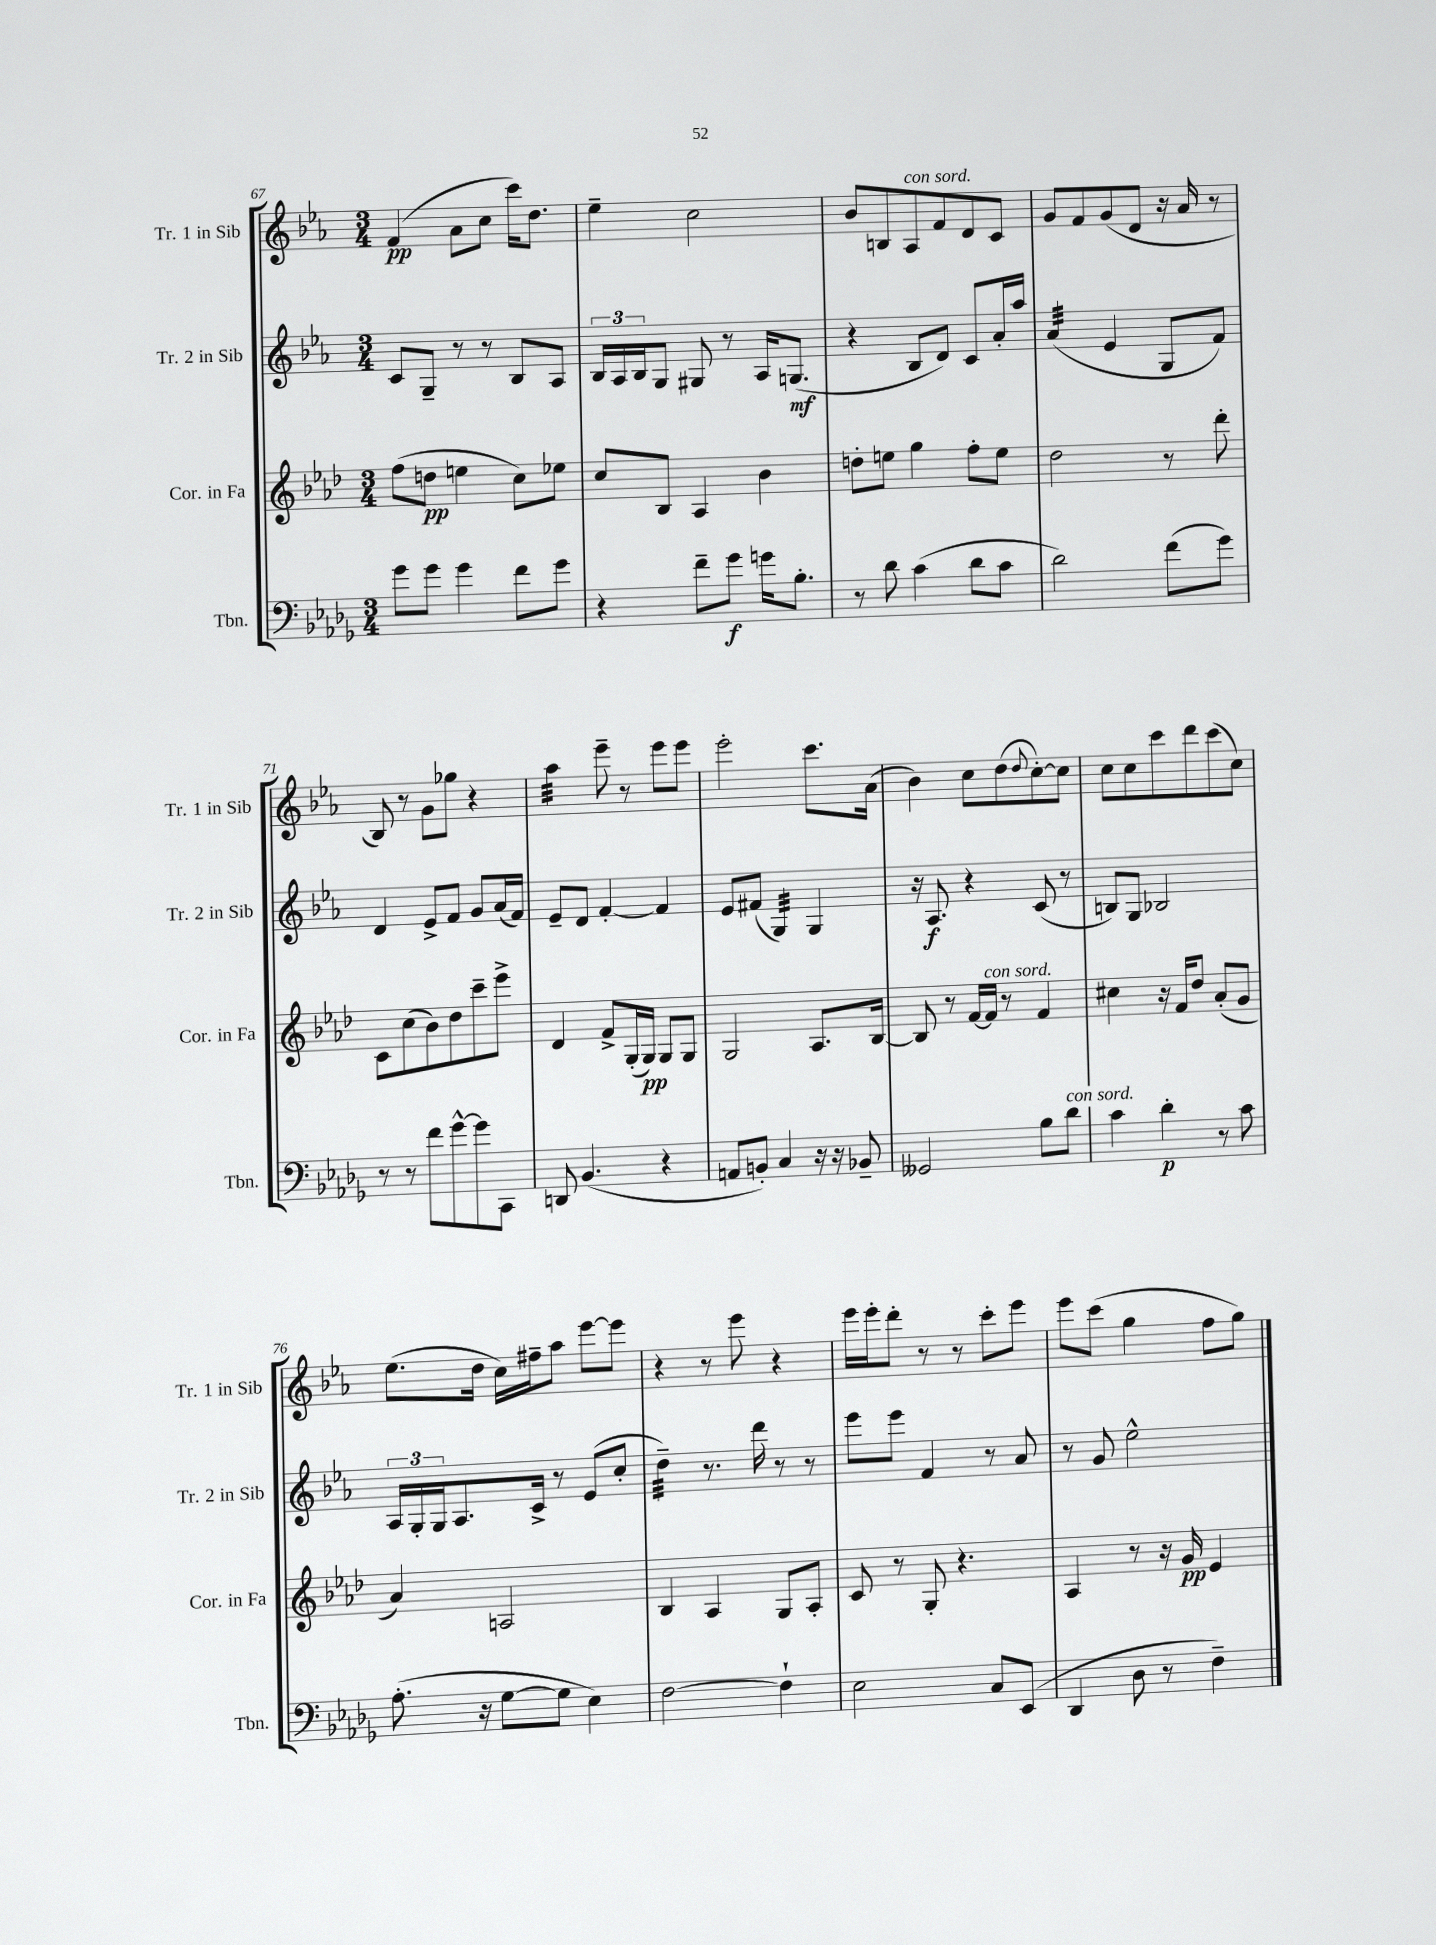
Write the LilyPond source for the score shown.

<<
\new StaffGroup <<
\new Staff = "s0" \with { instrumentName = "Tr. 1 in Sib" shortInstrumentName = "Tr. 1 in Sib" } {
    \clef treble \key ees \major \numericTimeSignature \time 3/4
    f'4\pp( aes'8 c''8 c'''16) d''8. |
    ees''4-- c''2 |
    bes'8 b8 aes8^\markup { \italic "con sord." } f'8 d'8 c'8 |
    g'8 f'8 g'8( d'8 r16 aes'16 r8 |
    bes8) r8 g'8 ges''8 r4 |
    aes''4:32 ees'''8-- r8 ees'''8 ees'''8 |
    ees'''2-. c'''8. aes'16( |
    bes'4) c''8 d''8( \appoggiatura { d''8 } c''8~-.) c''8 |
    c''8 c''8 c'''8 d'''8 c'''8( c''8) |
    ees''8.( d''16 c''16) fis''16-- aes''8 ees'''8~ ees'''8 |
    r4 r8 ees'''8 r4 |
    ees'''16 ees'''16-. d'''8-. r8 r8 c'''8-. ees'''8 |
    ees'''8 c'''8( g''4 f''8 g''8) \bar "|." |
}
\new Staff = "s1" \with { instrumentName = "Tr. 2 in Sib" shortInstrumentName = "Tr. 2 in Sib" } {
    \clef treble \key ees \major \numericTimeSignature \time 3/4
    c'8 g8-- r8 r8 bes8 aes8 |
    \tuplet 3/2 { bes16 aes16 bes16 } g8 gis8 r8 aes16 g8.\mf( |
    r4 bes8 d'8) c'8 aes'16-. aes''16 |
    aes'4:32( ees'4 g8 f'8) |
    d'4 ees'8-> f'8 g'8 aes'16( f'16) |
    ees'8-- d'8 f'4~-. f'4 |
    ees'8 fis'8( g4:32) g4 |
    r16 aes8.\f r4 c'8( r8 |
    b8) g8 bes2 |
    \tuplet 3/2 { aes16 g16-. g16 } aes8. c'16-> r8 ees'8( c''8-. |
    d''4:32--) r8. d'''16 r8 r8 |
    ees'''8 ees'''8 f'4 r8 aes'8 |
    r8 g'8 ees''2-^ \bar "|." |
}
\new Staff = "s2" \with { instrumentName = "Cor. in Fa" shortInstrumentName = "Cor. in Fa" } {
    \clef treble \key aes \major \numericTimeSignature \time 3/4
    f''8( d''8\pp e''4 c''8) ees''8 |
    c''8 bes8 aes4 bes'4 |
    d''8-. e''8 g''4 f''8-. e''8 |
    des''2 r8 des'''8-. |
    c'8 c''8( bes'8) des''8 c'''8-- ees'''8-> |
    des'4 f'8-> g16-.( g16\pp) g8 g8 |
    g2 aes8. bes16~ |
    bes8 r8 f'16~ f'16^\markup { \italic "con sord." } r8 f'4 |
    cis''4 r16 f'16 des''8 aes'8-.( g'8 |
    aes'4) a2 |
    bes4 aes4 g8 aes8-. |
    c'8 r8 g8-. r4. |
    aes4 r8 r16 g'16\pp ees'4 \bar "|." |
}
\new Staff = "s3" \with { instrumentName = "Tbn." shortInstrumentName = "Tbn." } {
    \clef bass \key des \major \numericTimeSignature \time 3/4
    ges'8 ges'8 ges'4 f'8 ges'8 |
    r4 f'8-- ges'8\f g'16 bes8.-. |
    r8 des'8 c'4( des'8 c'8 |
    des'2) f'8( ges'8) |
    r8 r8 f'8 ges'8~-^ ges'8 c,8 |
    d,8 bes,4.( r4 |
    a,8 b,8-.) c4 r16 r16 bes,8-- |
    geses,2 bes8 des'8^\markup { \italic "con sord." } |
    c'4 des'4-.\p r8 c'8 |
    aes8.-.( r16 ges8~ ges8 ees4) |
    f2~ f4-! |
    ees2 c8 ees,8( |
    des,4 des8 r8 f4--) \bar "|." |
}
>>
>>
\layout { \context { \Score currentBarNumber = #67 } }
